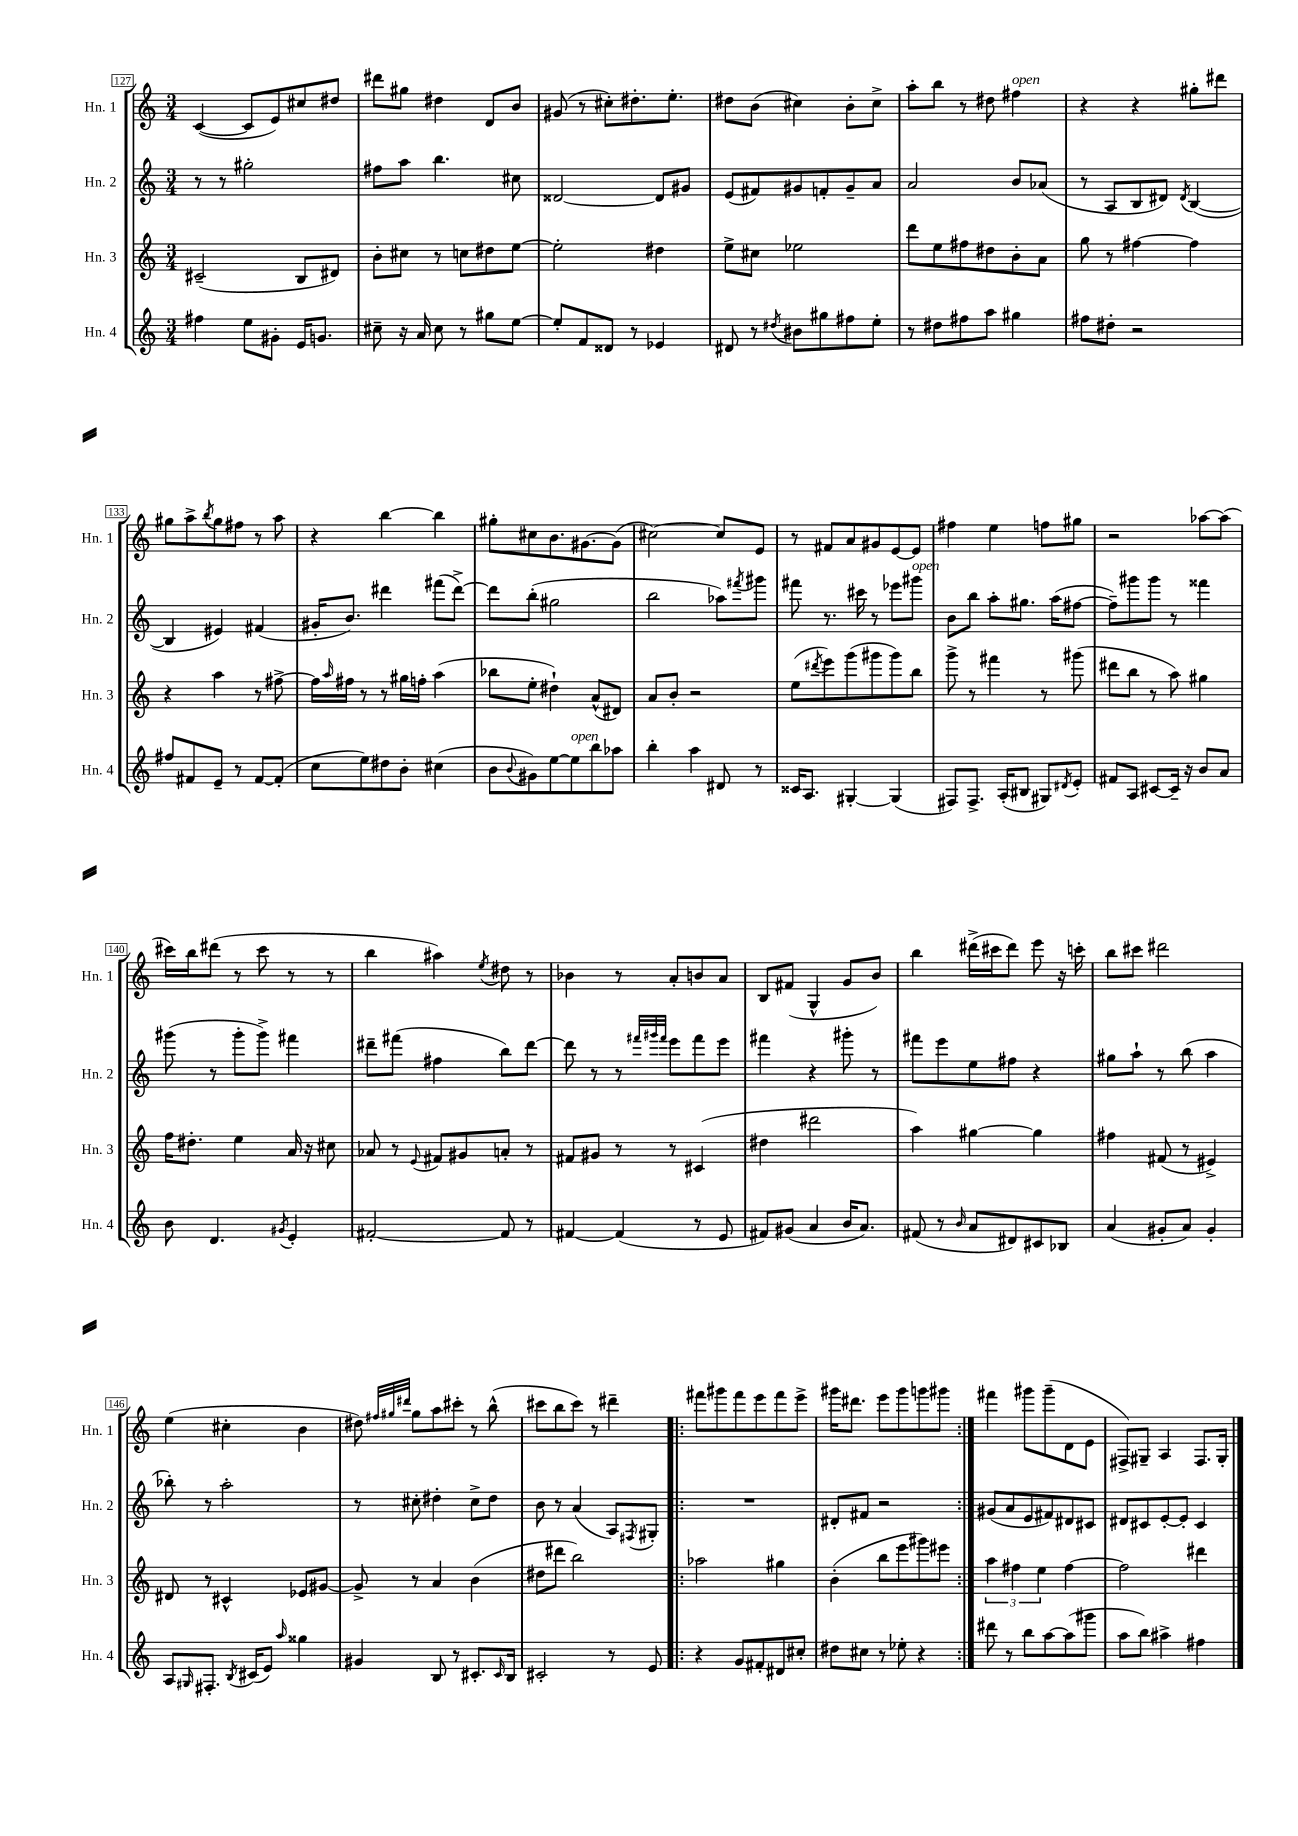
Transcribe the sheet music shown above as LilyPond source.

<<
\new StaffGroup <<
\new Staff = "s0" \with { instrumentName = "Hn. 1" shortInstrumentName = "Hn. 1" } {
    \clef treble \key c \major \numericTimeSignature \time 3/4
    c'4~( c'8 e'8) cis''8 dis''8 |
    dis'''8 gis''8 dis''4 d'8 b'8 |
    gis'8( r8 cis''8-.) dis''8.-. e''8.-. |
    dis''8 b'8( cis''4) b'8-. cis''8-> |
    a''8-. b''8 r8 dis''8 fis''4^\markup { \italic "open" } |
    r4 r4 gis''8-. dis'''8 |
    gis''8 a''8-> \acciaccatura { b''8 } gis''8 fis''8 r8 a''8 |
    r4 b''4~ b''4 |
    gis''8-. cis''8 b'8. gis'8.~ gis'8( |
    cis''2~) cis''8 e'8 |
    r8 fis'8 a'8 gis'8 e'8~ e'8 |
    fis''4 e''4 f''8 gis''8 |
    r2 aes''8~ aes''8( |
    cis'''16) b''16 dis'''8( r8 cis'''8 r8 r8 |
    b''4 ais''4) \acciaccatura { e''8 } dis''8 r8 |
    bes'4 r8 a'8-. b'8 a'8 |
    b8 fis'8( g4-^ g'8 b'8) |
    b''4 dis'''16->( cis'''16 dis'''8) e'''8 r16 c'''16-. |
    b''8 cis'''8 dis'''2 |
    e''4( cis''4-. b'4 |
    dis''8) \grace { fis''32 gis''32 dis'''32 } gis''8 a''8 cis'''8-. r8 b''8-^( |
    cis'''8 b''8 cis'''8) r8 dis'''4-- |
    \repeat volta 2 { fis'''8 gis'''8 fis'''8 e'''8 fis'''8 e'''8-> |
    gis'''16 dis'''8. e'''8 gis'''8 g'''8 gis'''8 | }
    fis'''4 gis'''8 gis'''8--( d'8 e'8 |
    fis8->) gis8-- a4 fis8. gis16-. \bar "|." |
}
\new Staff = "s1" \with { instrumentName = "Hn. 2" shortInstrumentName = "Hn. 2" } {
    \clef treble \key c \major \numericTimeSignature \time 3/4
    r8 r8 gis''2-. |
    fis''8 a''8 b''4. cis''8 |
    disis'2~ disis'8 gis'8 |
    e'8( fis'8) gis'8 f'8-. gis'8-- a'8 |
    a'2 b'8 aes'8( |
    r8 a8 b8 dis'8) \acciaccatura { dis'8 } b4~( |
    b4 eis'4) fis'4( |
    gis'16-. b'8.) dis'''4 fis'''8( dis'''8~->) |
    dis'''8 b''8-.( gis''2 |
    b''2 aes''8) \acciaccatura { fis'''8 } gis'''8 |
    fis'''8 r8. cis'''16 r8 ees'''8 gis'''8^\markup { \italic "open" } |
    b'8 b''8 a''8-. gis''8. a''16( fis''8~ |
    fis''8--) gis'''8 gis'''8 r8 fisis'''4 |
    gis'''8( r8 gis'''8-. gis'''8->) fis'''4 |
    dis'''8-- fis'''8( fis''4 b''8) dis'''8~ |
    dis'''8 r8 r8 \grace { fis'''32 gis'''32 fis'''32 } e'''8 fis'''8 e'''8 |
    fis'''4 r4 gis'''8-. r8 |
    fis'''8 e'''8 e''8 fis''8 r4 |
    gis''8 a''8-! r8 b''8( a''4 |
    bes''8-.) r8 a''2-. |
    r8 cis''8-. dis''4-. cis''8-> dis''8 |
    b'8 r8 a'4( a8) \acciaccatura { fis8 } gis8-. |
    \repeat volta 2 { R2. |
    dis'8-. fis'8 r2 | }
    gis'8( a'8 e'8 fis'8) dis'8 cis'8 |
    dis'8 cis'8 e'8~-. e'8-. cis'4 \bar "|." |
}
\new Staff = "s2" \with { instrumentName = "Hn. 3" shortInstrumentName = "Hn. 3" } {
    \clef treble \key c \major \numericTimeSignature \time 3/4
    cis'2--( b8 dis'8) |
    b'8-. cis''8 r8 c''8 dis''8 e''8~ |
    e''2-. dis''4 |
    e''8-> cis''8 ees''2 |
    d'''8 e''8 fis''8 dis''8 b'8-. a'8 |
    g''8 r8 fis''4~ fis''4 |
    r4 a''4 r8 fis''8~-> |
    fis''16 \grace { a''16 } fis''16 r8 r8 gis''16 f''16-. a''4( |
    bes''8 e''8-. dis''4-!) a'8-^( dis'8) |
    a'8 b'8-. r2 |
    e''8( \acciaccatura { dis'''8 } e'''8) g'''8( gis'''8 gis'''8) b''8 |
    g'''8-> r8 fis'''4 r8 gis'''8( |
    dis'''8 b''8 r8 a''8) gis''4 |
    f''16 dis''8.-. e''4 a'16 r16 cis''8 |
    aes'8 r8 \appoggiatura { e'8 } fis'8 gis'8 a'8-. r8 |
    fis'8 gis'8 r8 r8 cis'4( |
    dis''4 dis'''2 |
    a''4) gis''4~ gis''4 |
    fis''4 fis'8( r8 eis'4->) |
    dis'8 r8 cis'4-^ ees'8 gis'8~ |
    gis'8-> r8 a'4 b'4( |
    dis''8 dis'''8 b''2) |
    \repeat volta 2 { aes''2 gis''4 |
    b'4-.( b''8 e'''8 gis'''8) eis'''8 | }
    \tuplet 3/2 { a''4 fis''4 e''4 } fis''4~ |
    fis''2 dis'''4 \bar "|." |
}
\new Staff = "s3" \with { instrumentName = "Hn. 4" shortInstrumentName = "Hn. 4" } {
    \clef treble \key c \major \numericTimeSignature \time 3/4
    fis''4 e''8 gis'8-. e'16 g'8. |
    cis''8-- r16 a'16 cis''8 r8 gis''8 e''8~ |
    e''8-. f'8 disis'8 r8 ees'4 |
    dis'8 r8 \acciaccatura { dis''8 } bis'8 gis''8 fis''8 e''8-. |
    r8 dis''8 fis''8 a''8 gis''4 |
    fis''8 dis''8-. r2 |
    fis''8 fis'8 e'8-- r8 fis'8~ fis'8-.( |
    c''8 e''8) dis''8 b'8-. cis''4( |
    b'8 \appoggiatura { b'8 } gis'8) e''8~ e''8^\markup { \italic "open" } b''8 aes''8 |
    b''4-. a''4 dis'8 r8 |
    cisis'16 a8. gis4~-. gis4( |
    fis8) fis8.-> a16-.( bis8 gis8) \acciaccatura { dis'8 } e'8-. |
    fis'8 a8 cis'8~ cis'16-- r16 b'8 a'8 |
    b'8 d'4. \acciaccatura { gis'8 } e'4-. |
    fis'2~-. fis'8 r8 |
    fis'4~ fis'4( r8 e'8 |
    fis'8) gis'8( a'4 b'16 a'8.) |
    fis'8( r8 \grace { b'16 } a'8 dis'8) cis'8 bes8 |
    a'4( gis'8-. a'8) gis'4-. |
    a8 \grace { gis16 } fis8.-. \acciaccatura { b8 } cis'16( e'8) \grace { a''16 } gisis''4 |
    gis'4 b8 r8 cis'8.-. \grace { cis'16 } b16 |
    cis'2-. r8 e'8 |
    \repeat volta 2 { r4 g'8 fis'8-. dis'8 cis''8-. |
    dis''8 cis''8 r8 ees''8-. r4 | }
    dis'''8 r8 b''8 a''8~ a''8( gis'''8 |
    a''8 b''8) ais''4-> fis''4 \bar "|." |
}
>>
>>
\layout { \context { \Score currentBarNumber = #127 \override BarNumber.stencil = #(make-stencil-boxer 0.1 0.3 ly:text-interface::print) } }
